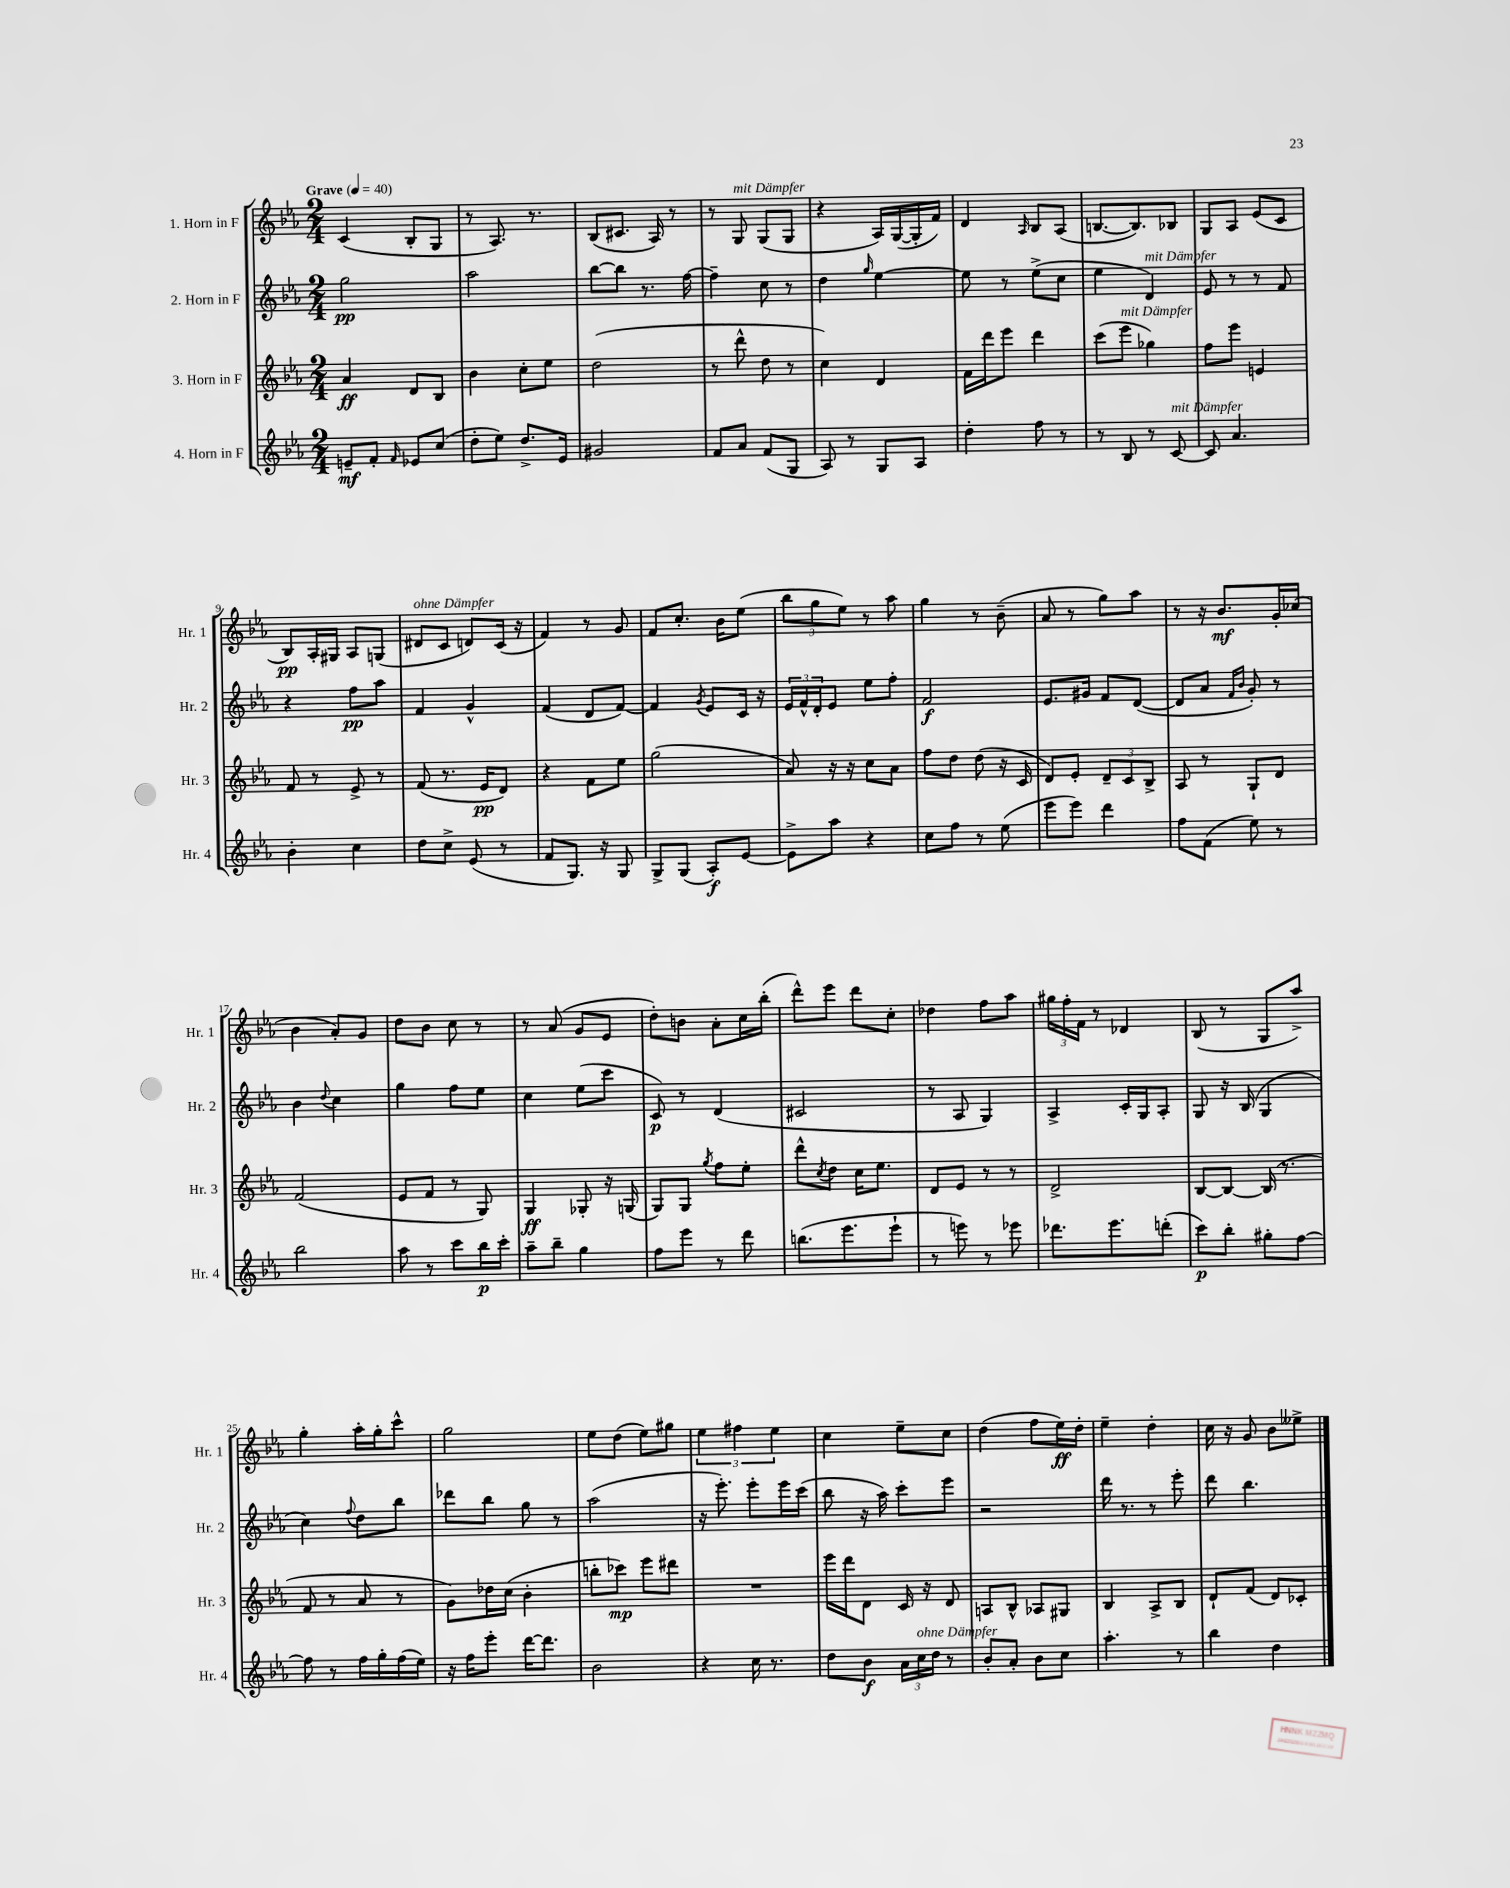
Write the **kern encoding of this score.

**kern	**kern	**kern	**kern
*staff4	*staff3	*staff2	*staff1
*clefG2	*clefG2	*clefG2	*clefG2
*k[b-e-a-]	*k[b-e-a-]	*k[b-e-a-]	*k[b-e-a-]
*M2/4	*M2/4	*M2/4	*M2/4
*MM40	*MM40	*MM40	*MM40
8e~/L	4a-/	2gg\	(4c/
8f'/J	.	.	.
16qqf/	.	.	.
8e-/L	8d/L	.	8B-'/L
(8cc/J	8B-/J	.	8G/J
=	=	=	=
8dd'\L	4b-\	2aa-\	8r
8ee-\J)	.	.	8.A-/)
8.dd^/L	8cc'\L	.	.
.	.	.	8.r
.	8ee-\J	.	.
16e-/Jk	.	.	.
=	=	=	=
2g#/	(2dd\	[8bb-\L	(8B-/L
.	.	8bb-\]J	8.c#/J
.	.	8.r	.
.	.	.	16A-/)
.	.	.	8r
.	.	[16ff\	.
=	=	=	=
8f/L	8r	4ff~\]	8r
8a-/J	8ddd^^\	.	8G/
(8f/L	8dd\	8cc\	(8G/L
8G/J	8r	8r	8G/J
=	=	=	=
8A-/)	4cc\)	4dd\	4r
8r	.	.	.
.	.	16qqgg/	.
8G/L	4d/	[4ee-\	16A-/LL)
.	.	.	([16G/
8A-/J	.	.	16G'/]
.	.	.	16f/JJ)
=	=	=	=
4dd'\	16f\LL	8ee-\]	4d/
.	16ddd\J	.	.
.	8eee-\J	8r	.
.	.	.	16qqA-/
8ff\	4ddd\	(8ee-^\L	8B-/L
8r	.	8cc\J	(8A-/J
=	=	=	=
8r	(8ccc\L	4ee-\	[8.B/L
8B-/	8eee-\J	.	.
.	.	.	8.B/])
8r	4gg-\)	4d/)	.
[8c/	.	.	8B-/J
=	=	=	=
8c/]	8ff\L	8e-/	8G/L
4.a-/	8eee-\J	8r	8A-/J
.	4e/	8r	(8e-/L
.	.	8f/	8c/J
=	=	=	=
4b-'\	8f/	4r	8B-/L)
.	8r	.	16A-'/L
.	.	.	16G#/JJ
4cc\	8e-^/	8ff\L	8A-/L
.	8r	8aa-\J	(8G/J
=	=	=	=
8dd\L	(8f/	4f/	8d#/L
8cc^\J	8.r	.	8c/J
(8e-/	.	4g^^/	8d/L)
.	16e-/LK	.	.
8r	8d/J)	.	(16c/Jk
.	.	.	16r
=	=	=	=
8f/L	4r	(4f/	4f/)
8.G/J)	.	.	.
.	8f\L	8d/L	8r
16r	.	.	.
8G/	8ee-\J	[8f/J)	8g/
=	=	=	=
8G^/L	(2gg\	4f/]	8f/L
(8G/J	.	.	8.cc'/J
.	.	8qg/	.
8A-'/L)	.	8e-/L	.
.	.	.	16b-\LK
[8e-/J	.	16c/Jk	(8ee-\J
.	.	16r	.
=	=	=	=
8e-^\]L	8a-/)	24e-/LL	12bb-\L
.	.	24f^^/	.
.	.	24d'/J	12gg\
8aa-\J	16r	8e-/J	.
.	.	.	12ee-\J)
.	16r	.	.
4r	8cc\L	8ee-\L	8r
.	8a-\J	8ff'\J	8aa-\
=	=	=	=
8cc\L	8ff\L	2f/	4gg\
8ff\J	8dd\J	.	.
8r	(8dd\	.	8r
(8ee-\	16r	.	(8b-~\
.	16c/	.	.
=	=	=	=
8eee-\L	8d/L)	8.e-/L	8a-/
8eee-\J)	8e-'/J	.	8r
.	.	16g#/Jk	.
4ddd\	12d~/L	8f/L	8gg\L)
.	12c/	.	.
.	.	([8d/J	8aa-\J
.	12B-^/J	.	.
=	=	=	=
8ff\L	8A-/	8d/]L	8r
(8f\J	8r	8a-/J	16r
.	.	.	8.b-/L
.	.	16qqf/LL	.
.	.	16qqb-/JJ	.
8ee-\)	8G`/L	8g'/)	.
8r	8d/J	8r	16g'/L
.	.	.	(16cc-/JJ
=	=	=	=
2bb-\	(2f/	4b-\	4b-\
.	.	8qqdd/	.
.	.	4cc\	8a-'/L)
.	.	.	8g/J
=	=	=	=
8aa-\	8e-/L	4gg\	8dd\L
8r	8f/J	.	8b-\J
8ccc\L	8r	8ff\L	8cc\
16bb-\L	8G/)	8ee-\J	8r
16ccc'\JJ	.	.	.
=	=	=	=
8aa-~\L	4G/	4cc\	8r
8bb-~\J	.	.	(8a-/
4gg\	8G-'/	(8ee-\L	8g/L
.	16r	8ccc\J	8e-/J
.	(16G/	.	.
=	=	=	=
8ff\L	8G/L)	8c/)	8dd'\L)
8eee-\J	8G/J	8r	8b\J
.	8qgg/	.	.
8r	8ff\L	(4d/	8a-'\L
8ddd\	8ee-'\J	.	16cc\L
.	.	.	(16bb-'\JJ
=	=	=	=
(8.bb\L	8ddd^^\L	2c#/	8ddd^^\L)
.	8qcc/	.	.
.	8dd\J	.	8eee-\J
8.eee-\	.	.	.
.	16cc\LK	.	8ddd\L
.	8.ee-\J	.	.
8eee-`\J	.	.	8cc'\J
=	=	=	=
8r	8d/L	8r	4dd-\
8eee\)	8e-/J	8A-/	.
8r	8r	4G/)	8ff\L
8eee-\	8r	.	8aa-\J
=	=	=	=
8.ddd-\L	2d^/	4A-^/	24gg#\LL
.	.	.	24ff'\
.	.	.	24f\JJ
.	.	.	8r
8.eee-\	.	.	.
.	.	16c'/LL	4d-/
.	.	16G/J	.
(8ddd'\J	.	8A-'/J	.
=	=	=	=
8ccc\L)	[8B-/L	8G/	(8B-/
8bb-'\J	8B-/_J	16r	8r
.	.	(16B-/	.
8gg#'\L	(16B-/]	4G/	8G/L
.	8.r	.	.
[8ff\J	.	.	8aa-^/J)
=	=	=	=
8ff\]	8f/	4cc\)	4gg'\
8r	8r	.	.
.	.	8qqff/	.
16ff\LL	8a-/	8dd\L	16aa-'\LL
16gg'\	.	.	16gg'\J
(16ff\	8r	8bb-\J	8ccc^^\J
16ee-\JJ)	.	.	.
=	=	=	=
16r	8g\L)	8ddd-\L	2gg\
16ff\LK	.	.	.
8eee-'\J	16dd-\L	8bb-\J	.
.	(16cc\JJ	.	.
[16ddd\LK	4b-'\	8gg\	.
8.ddd\]J	.	.	.
.	.	8r	.
=	=	=	=
2b-\	8bb'\L	(2aa-\	8ee-\L
.	8ccc-\J)	.	(8dd\J
.	8eee-\L	.	8ee-\L)
.	8ddd#\J	.	8gg#\J
=	=	=	=
4r	2r	16r	6ee-\
.	.	8.eee-'\)	.
.	.	.	6ff#\
16cc\	.	8eee-'\L	.
8.r	.	.	.
.	.	.	6ee-\
.	.	16eee-\L	.
.	.	(16ccc\JJ	.
=	=	=	=
8dd\L	16eee-\LL	8bb-\	4cc\
.	16ddd\J	.	.
8b-\J	8d\J	16r	.
.	.	16aa-\)	.
24a-\LL	16c/	8ccc'\L	8ee-~\L
24cc\	.	.	.
.	16r	.	.
24dd\JJ	.	.	.
8r	8d/	8eee-\J	8cc\J
=	=	=	=
8b-'/L	8A/L	2r	(4dd\
8a-'/J	8B-^^/J	.	.
8b-\L	8A-/L	.	8ff\L
8cc\J	8G#/J	.	16ee-\L)
.	.	.	16dd'\JJ
=	=	=	=
4.aa-'\	4B-/	16ddd\	4ee-~\
.	.	8.r	.
.	8A-^/L	8r	4dd'\
8r	8B-/J	8eee-'\	.
=	=	=	=
4bb-\	8d`/L	8ddd\	16cc\
.	.	.	16r
.	(8f/J	4.bb-\	8g/
4dd\	8d/L)	.	8b-\L
.	8c-'/J	.	8ee--^\J
==	==	==	==
*-	*-	*-	*-
